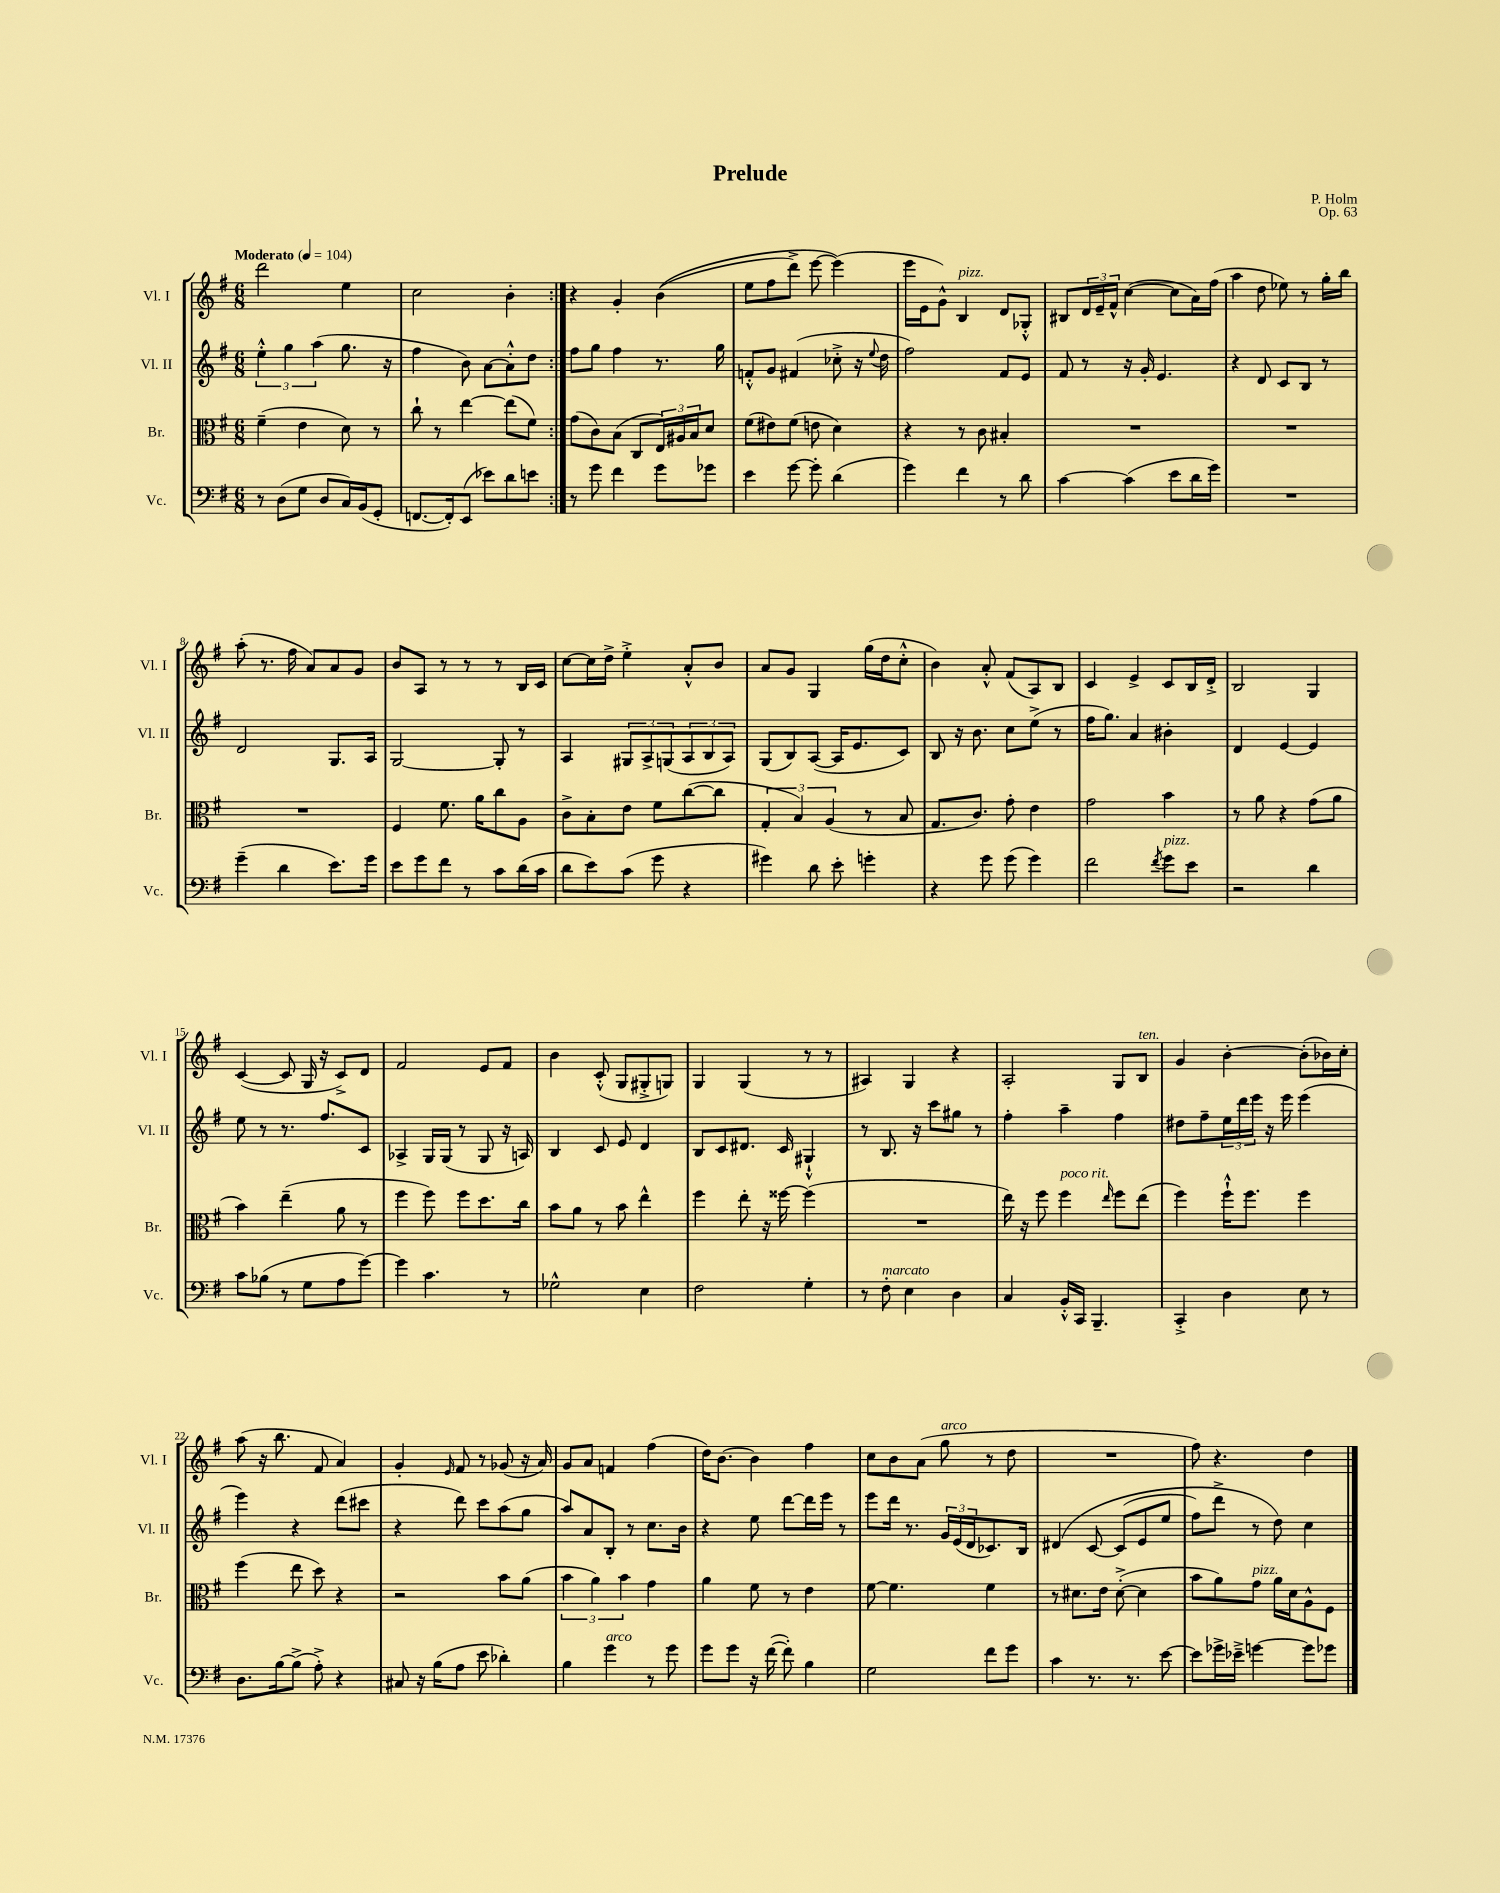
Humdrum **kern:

**kern	**kern	**kern	**kern
*part4	*part3	*part2	*part1
*staff4	*staff3	*staff2	*staff1
*I"Vc.	*I"Br.	*I"Vl. II	*I"Vl. I
*I'Vc.	*I'Br.	*I'Vl. II	*I'Vl. I
*clefF4	*clefC3	*clefG2	*clefG2
*k[f#]	*k[f#]	*k[f#]	*k[f#]
*M6/8	*M6/8	*M6/8	*M6/8
*MM104	*MM104	*MM104	*MM104
=1	=1	=1	=1
!	!	!	!LO:TX:a:B:t=Moderato
8r	(4f#~\	6ee'^^\	2ddd\
(8D\L	.	.	.
.	.	6gg\	.
8G\J	4e\	.	.
.	.	(6aa\	.
8D/L	.	.	.
16C/L)	8d\)	8.gg\	4ee\
(16BB/J	.	.	.
8GG'/J	8r	.	.
.	.	16r	.
=2	=2	=2	=2
[8.FFn/L	8cc`\	4ff#\	2cc\
.	8r	.	.
16FF'/k])	.	.	.
(8EE/J	[4ee\	8b\)	.
8e-X\L)	.	[8a\L	.
8d\	(8ee\L]	8a'^^\]	4b'\
8en\J	8f#\J)	8dd\J	.
=3:|!	=3:|!	=3:|!	=3:|!
8r	(8g\L	8ff#\L	4r
8g\	8c\)	8gg\J	.
4f#\	(8B\J	4ff#\	4g'/
.	8C/L	.	.
8g\L	24E/L)	8.r	((4b\
.	24A#X/	.	.
.	24B/J	.	.
8g-X\J	8d/J	.	.
.	.	16gg\	.
=4	=4	=4	=4
4e\	(8f#\L	8fn'^^/L	8ee\L
.	8e#X\)	8g/J	8ff#\
[8g\	(8f#\J	(4f#X/	8ddd^\J)
8g'\]	8en\	.	[8eee\
(4d\	4d\)	8cc-X'^\	(4eee\])
.	.	16r	.
.	.	8qqee/	.
.	.	16dd\	.
=5	=5	=5	=5
4g\)	4r	2ff#\)	16eee\LL
.	.	.	16e\J
.	.	.	8g^^\J)
!	!	!	!LO:TX:a:i:t=pizz.
4f#\	8r	.	4B/
.	8c\	.	.
8r	4B#X'/	8f#/L	8d/L
8d\	.	8e/J	8G-X'^^/J
=6	=6	=6	=6
[4c\	2.r	8f#/	8B#X/L
.	.	8r	24d/L
.	.	.	24e~/
.	.	.	24f#^^/JJ
(4c\]	.	16r	([4cc\
.	.	16g'/	.
.	.	4.e/	.
8e\L	.	.	8cc\L]
16d\L	.	.	16a\L)
16g\JJ)	.	.	(16ff#\JJ
=7	=7	=7	=7
2.r	2.r	4r	4aa\
.	.	8d/	8dd\
.	.	8c/L	8ee-X\)
.	.	8B/J	8r
.	.	8r	16gg'\LL
.	.	.	16bb\JJ
!!LO:LB:g=z
=8	=8	=8	=8
(4g~\	2.r	2d/	(8aa'\
.	.	.	8.r
4d\	.	.	.
.	.	.	16ff#\
.	.	.	8a/L)
8.e\L)	.	8.G/L	8a/
.	.	.	8g/J
16g\Jk	.	16A/Jk	.
=9	=9	=9	=9
8e\L	4F#/	[2G/	8b/L
8g\	.	.	8A/J
8f#\J	8.f#\	.	8r
8r	.	.	8r
.	16a\KL	.	.
8c\L	8cc\	8G'/]	8r
(16d\L	8A\J	8r	16B/LL
16c\JJ	.	.	16c/JJ
=10	=10	=10	=10
8d\L	8c^\L	4A/	[8cc\L
8e\)	8B'\	.	16cc\L]
.	.	.	16dd^\JJ
(8c\J	8e\J	12G#X/L	4ee'^\
.	.	12A^/	.
8g\	8f#\L	.	.
.	.	(12Gn/	.
4r	([8cc\	12A/	8a'^^/L
.	.	12B/	.
.	8cc\J]	.	8b/J
.	.	12A/J)	.
=11	=11	=11	=11
4g#X\)	6G'/	(8G/L	8a/L
.	.	8B/)	8g/J
.	6B/)	.	.
8d\	.	([8A/J	4G/
.	(6A/	.	.
8e'\	.	16A/KL]	.
.	.	8.e/	.
4gn'\	8r	.	(16gg\LL
.	.	.	16dd\J
.	8B/	8c/J)	8cc'^^\J
=12	=12	=12	=12
4r	8.G/L	8B/	4b\)
.	.	16r	.
.	8.c/J)	8.b\	.
8g\	.	.	8a'^^/
(8g\	8g'\	8cc\L	(8f#/L
4g\)	4e\	(8ee^\J	8A/)
.	.	8r	8B/J
=13	=13	=13	=13
2f#\	2g\	16ff#\KL	4c/
.	.	8.gg\J)	.
.	.	4a/	4e^/
8qf#/	.	.	.
!LO:TX:a:i:t=pizz.	!	!	!
8g\L	4b\	4b#X'\	8c/L
8e\J	.	.	16B/L
.	.	.	16d'^/JJ
=14	=14	=14	=14
2r	8r	4d/	2B/
.	8a\	.	.
.	4r	[4e/	.
4d\	(8g\L	4e/]	4G/
.	8a\J	.	.
!!LO:LB:g=z
=15	=15	=15	=15
8c\L	4b\)	8ee\	([4c/
(8B-X\J	.	8r	.
8r	(4ee~\	8.r	8c/]
8G\L	.	.	16G/
.	.	8.ff#/L	16r
8A\	8a\	.	8c^/L)
[8g\J)	8r	8c/J	8d/J
=16	=16	=16	=16
4g\]	4ff#\	4A-X^/	2f#/
4.c\	8ff#\)	16G/LL	.
.	.	(16G/JJ	.
.	8ff#\L	8r	.
.	8.dd\	8G/	8e/L
8r	.	16r	8f#/J
.	16cc\Jk	16An/)	.
=17	=17	=17	=17
2G-X^^\	8b\L	4B/	4b\
.	8a\J	.	.
.	8r	8c/	(8c'^^/
.	8b\	8e/	8G/L
4E\	4ee^^\	4d/	8G#X'^/
.	.	.	8Gn/J)
=18	=18	=18	=18
2F#\	4ff#\	8B/L	4G/
.	.	8c/	.
.	8ee'\	8.d#X/J	(4G/
.	16r	.	.
.	[16ff##X\	16c/	.
4G'\	(4ff##\]	4G#X`^^/	8r
.	.	.	8r
=19	=19	=19	=19
8r	2.r	8r	4A#X/)
!LO:TX:a:i:t=marcato	!	!	!
8F#'\	.	8.B/	.
4E\	.	.	4G/
.	.	16r	.
.	.	8ccc\L	.
4D\	.	8gg#X\J	4r
.	.	8r	.
=20	=20	=20	=20
4C/	16ee\)	4ff#'\	2A'/
.	16r	.	.
.	8ff#\	.	.
!	!LO:TX:a:i:t=poco rit.	!	!
16BB'^^/LL	4ff#\	4aa~\	.
16CC/JJ	.	.	.
4.BBB~/	.	.	.
.	16qqee/	.	.
.	8ff#\L	4ff#\	8G/L
!	!	!	!LO:TX:a:i:t=ten.
.	(8ee\J	.	8B/J
=21	=21	=21	=21
4CC'^/	4ff#\)	8dd#X\L	4g/
.	.	8ff#~\	.
4D\	16ff#`^^\KL	24ee\L	[4b'\
.	.	24ddd\	.
.	8.ff#\J	.	.
.	.	24eee\JJ	.
.	.	16r	.
.	.	16eee\	.
8E\	4ff#\	(4eee\	(8b'\L]
8r	.	.	16b-X\L)
.	.	.	16cc'\JJ
!!LO:LB:g=z
=22	=22	=22	=22
8.D\L	(4ff#\	4eee\)	(8aa\
.	.	.	16r
[16B\k	.	.	8.bb\
(8B^\J]	8ee\	4r	.
8A'^\)	8dd\)	.	8f#/
4r	4r	(8ddd\L	4a/)
.	.	8ccc#X\J	.
=23	=23	=23	=23
8C#X/	2r	4r	4g'/
16r	.	.	.
(16B\KL	.	.	.
.	.	.	16qqe/
8A\J	.	8ddd\)	8f#/
8e\	.	8ccc\L	8r
4d-X'\)	8b\L	(8aa\	(8g-X/
.	(8a\J	8gg\J	16r
.	.	.	16a/)
=24	=24	=24	=24
4B\	6b\	8aa/L)	8g/L
.	.	8a/	8a/J
.	6a\)	.	.
!LO:TX:a:i:t=arco	!	!	!
4g\	.	8B'/J	4fn/
.	6b\	.	.
.	.	8r	.
8r	4g\	8.cc\L	(4ff#\
8g\	.	.	.
.	.	16b\Jk	.
=25	=25	=25	=25
8g\L	4a\	4r	16dd\KL)
.	.	.	[8.b\J
8g\J	.	.	.
16r	8f#\	8ee\	4b\]
([16f#\	.	.	.
8f#'\])	8r	[8ddd\L	.
4B\	4e\	16ddd\L]	4ff#\
.	.	16eee\JJ	.
.	.	8r	.
=26	=26	=26	=26
2G\	[8f#\	8eee\L	8cc\L
.	4.f#\]	16ddd\Jk	8b\
.	.	8.r	.
.	.	.	(8a\J
!	!	!	!LO:TX:a:i:t=arco
.	.	24g/LL	8gg\
.	.	(24e/	.
.	.	24d/J	.
8f#\L	4f#\	8.c-X/)	8r
8g\J	.	.	8dd\
.	.	16B/Jk	.
=27	=27	=27	=27
4c\	8r	(4d#X/	2.r
.	8.d#X\L	.	.
8.r	.	[8c/	.
.	16e\Jk	.	.
.	([8d#'^\	(8c/L]	.
8.r	.	.	.
.	4d#\]	8e/	.
[8e\	.	8ee/J	.
=28	=28	=28	=28
8e\L]	8b\L	8ff#\L)	8ff#\)
16g-X^\L	8a\)	8ddd^\J	4.r
16e-X~^\JJ	.	.	.
!	!LO:TX:a:i:t=pizz.	!	!
[4gn\	8g\J	8r	.
.	16a\LL	8dd\)	.
.	16d\J	.	.
8g\L]	8A^^\	4cc\	4dd\
8g-X\J	8F#\J	.	.
==	==	==	==
*-	*-	*-	*-
